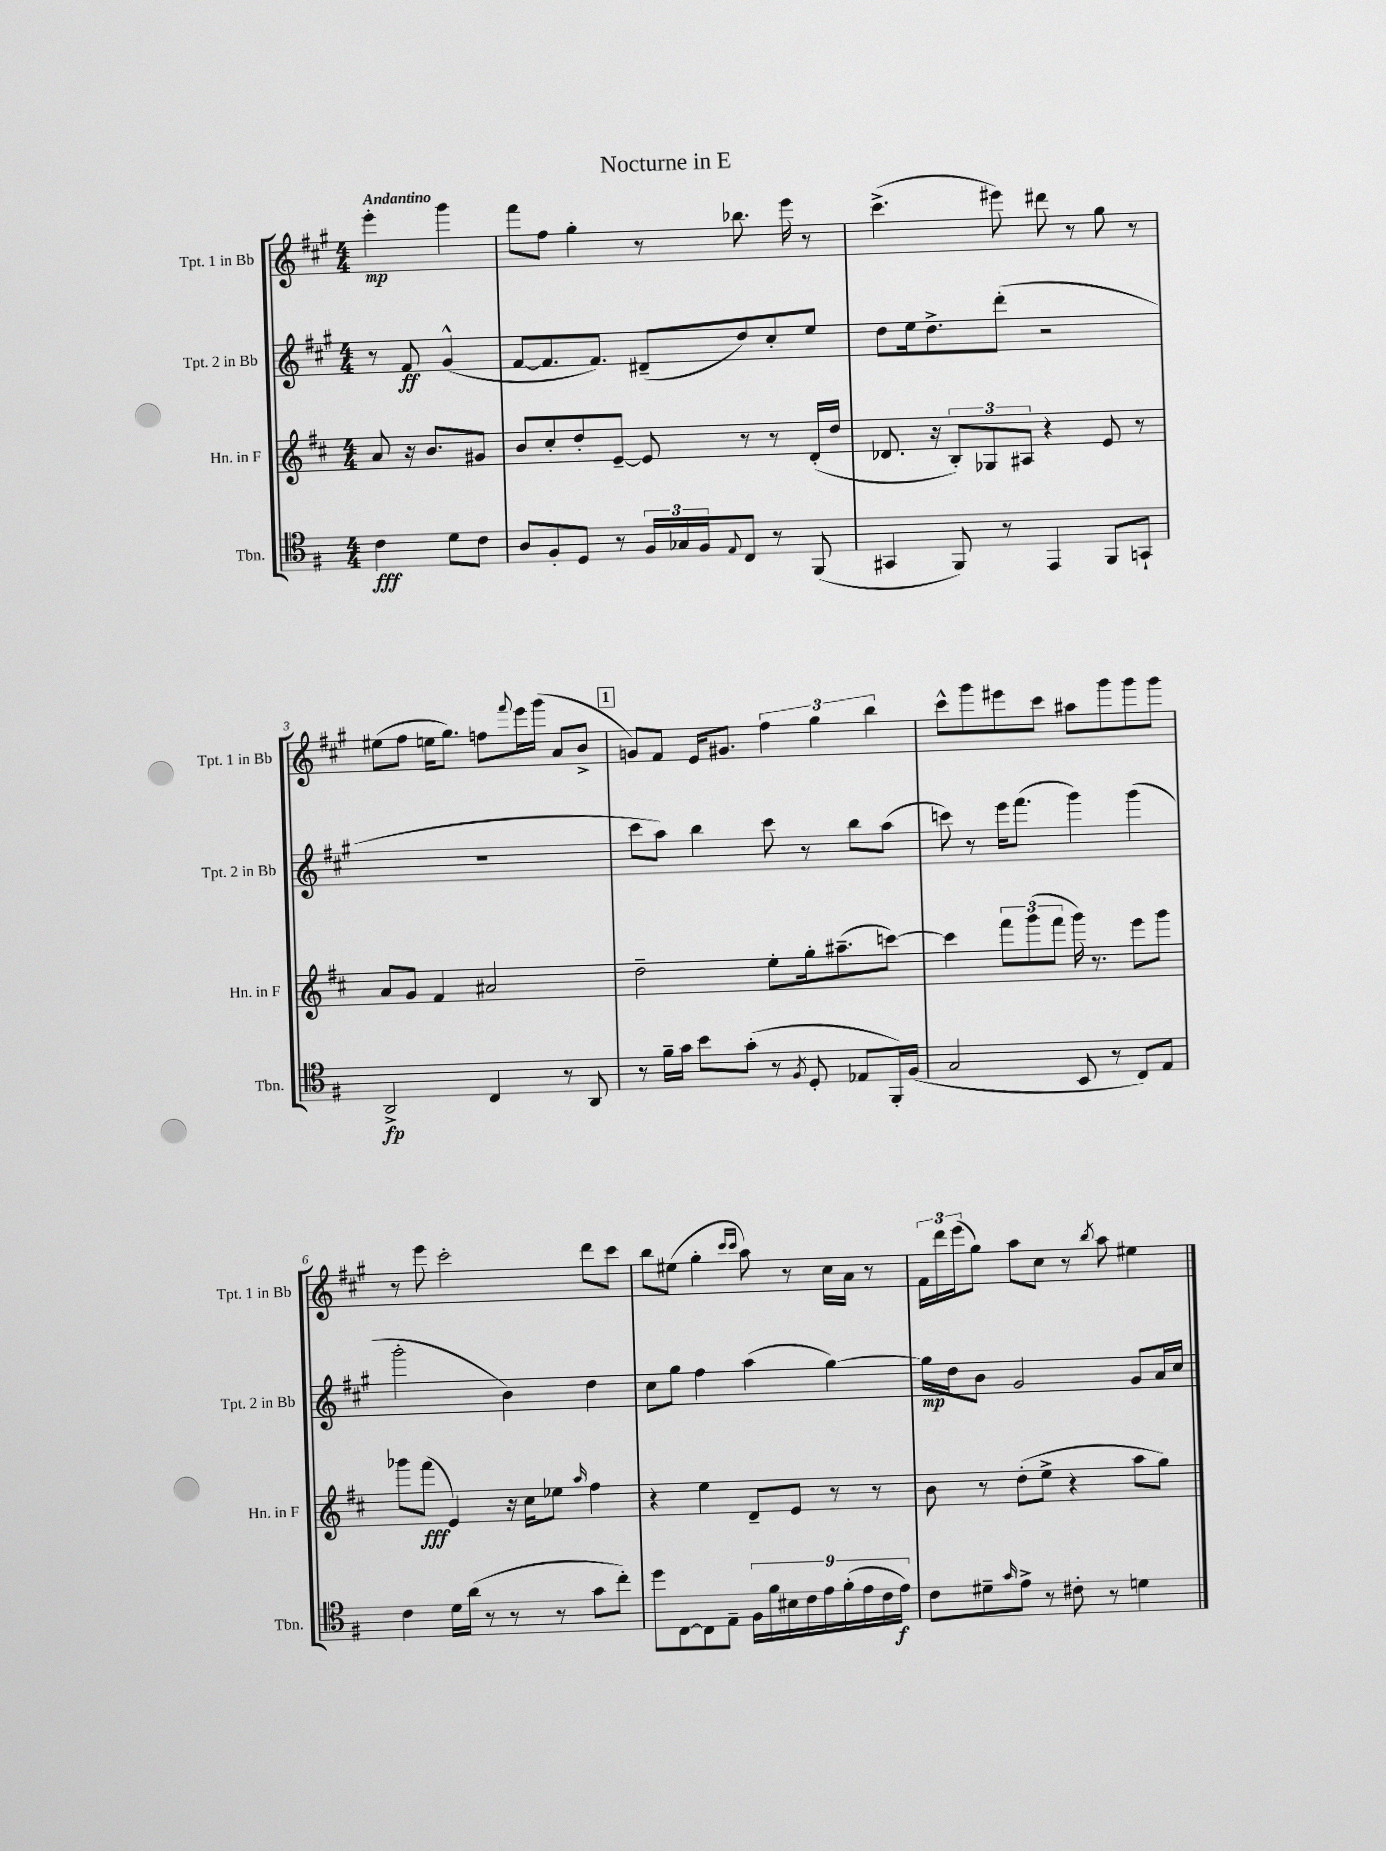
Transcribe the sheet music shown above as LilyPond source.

\header { title = "Nocturne in E" }
<<
\new StaffGroup <<
\new Staff = "s0" \with { instrumentName = "Tpt. 1 in Bb" shortInstrumentName = "Tpt. 1 in Bb" } {
    \clef treble \key a \major \numericTimeSignature \time 4/4 \partial 2 \tempo "Andantino"
    e'''4-.\mp gis'''4 |
    fis'''8 fis''8 gis''4-. r8 bes''8. e'''16 r8 |
    cis'''4.->( eis'''8) dis'''8 r8 gis''8 r8 |
    eis''8( fis''8 e''16 gis''8.) f''8 \appoggiatura { fis'''8 } e'''16 gis'''16( a'8 b'8-> |
    \mark \markup { \box "1" } g'8) fis'8 e'16 gis'8. \tuplet 3/2 { fis''4 gis''4 b''4 } |
    cis'''8-^ gis'''8 eis'''8 cis'''8 ais''8 gis'''8 gis'''8 gis'''8 |
    r8 e'''8 cis'''2-. d'''8 cis'''8 |
    b''8 eis''8( gis''4-. \grace { cis'''16 cis'''16 } a''8) r8 cis''16 a'16 r8 |
    \tuplet 3/2 { fis'16 d'''16 e'''16( } gis''8) a''8 cis''8 r8 \acciaccatura { b''8 } a''8 eis''4 \bar "|." |
}
\new Staff = "s1" \with { instrumentName = "Tpt. 2 in Bb" shortInstrumentName = "Tpt. 2 in Bb" } {
    \clef treble \key a \major \numericTimeSignature \time 4/4 \partial 2
    r8 fis'8\ff gis'4-^( |
    fis'8~ fis'8. fis'8.) dis'8--( d''8) cis''8-. e''8 |
    d''8 e''16 d''8.-> d'''8-.( r2 |
    R1 |
    \mark \markup { \box "1" } cis'''8 a''8) b''4 cis'''8 r8 b''8 a''8( |
    c'''8) r8 e'''16 fis'''8.( gis'''4) gis'''4( |
    gis'''2-. b'4) d''4 |
    cis''8 gis''8 fis''4 a''4( gis''4~) |
    gis''16\mp d''16 b'8 gis'2 gis'8 a'16 cis''16 \bar "|." |
}
\new Staff = "s2" \with { instrumentName = "Hn. in F" shortInstrumentName = "Hn. in F" } {
    \clef treble \key d \major \numericTimeSignature \time 4/4 \partial 2
    a'8 r16 b'8. gis'8 |
    b'8 cis''8-. d''8-. e'8~-- e'8 r8 r8 d'16-.( d''16 |
    des'8. r16 \tuplet 3/2 { b8-.) ges8 ais8 } r4 e'8 r8 |
    a'8 g'8 fis'4 ais'2 |
    \mark \markup { \box "1" } d''2-- e''8-. g''16-. ais''8.--( c'''8~) |
    c'''4 \tuplet 3/2 { fis'''8 g'''8( fis'''8 } g'''16) r8. e'''8 g'''8 |
    ges'''8 fis'''8\fff( e'4) r16 cis''16 ees''8 \grace { a''16 } fis''4 |
    r4 e''4 d'8-- e'8 r8 r8 |
    b'8 r8 d''8-.( e''8-> r4 a''8 g''8) \bar "|." |
}
\new Staff = "s3" \with { instrumentName = "Tbn." shortInstrumentName = "Tbn." } {
    \clef tenor \key g \major \numericTimeSignature \time 4/4 \partial 2
    c'4\fff d'8 c'8 |
    a8 fis8-. d8 r8 \tuplet 3/2 { fis16 ges16 fis16 } \appoggiatura { e8 } c8 r8 fis,8( |
    gis,4 fis,8) r8 e,4 fis,8 g,8-! |
    a,2->\fp c4 r8 a,8 |
    \mark \markup { \box "1" } r8 fis'16-- g'16 b'8 g'8-.( r8 \acciaccatura { fis8 } d8-. ees8 fis,16-.) fis16( |
    g2 b,8 r8 c8) e8 |
    c'4 d'16 a'16( r8 r8 r8 g'8 c''8-.) |
    d''8 c8~ c8 e8-- \tuplet 9/8 { fis16 fis'16 bis16 c'16 e'16 fis'16-.( e'16 c'16 e'16\f) } |
    c'8 dis'8-- \grace { g'16 } e'8-> r8 cis'8-. r8 d'4 \bar "|." |
}
>>
>>
